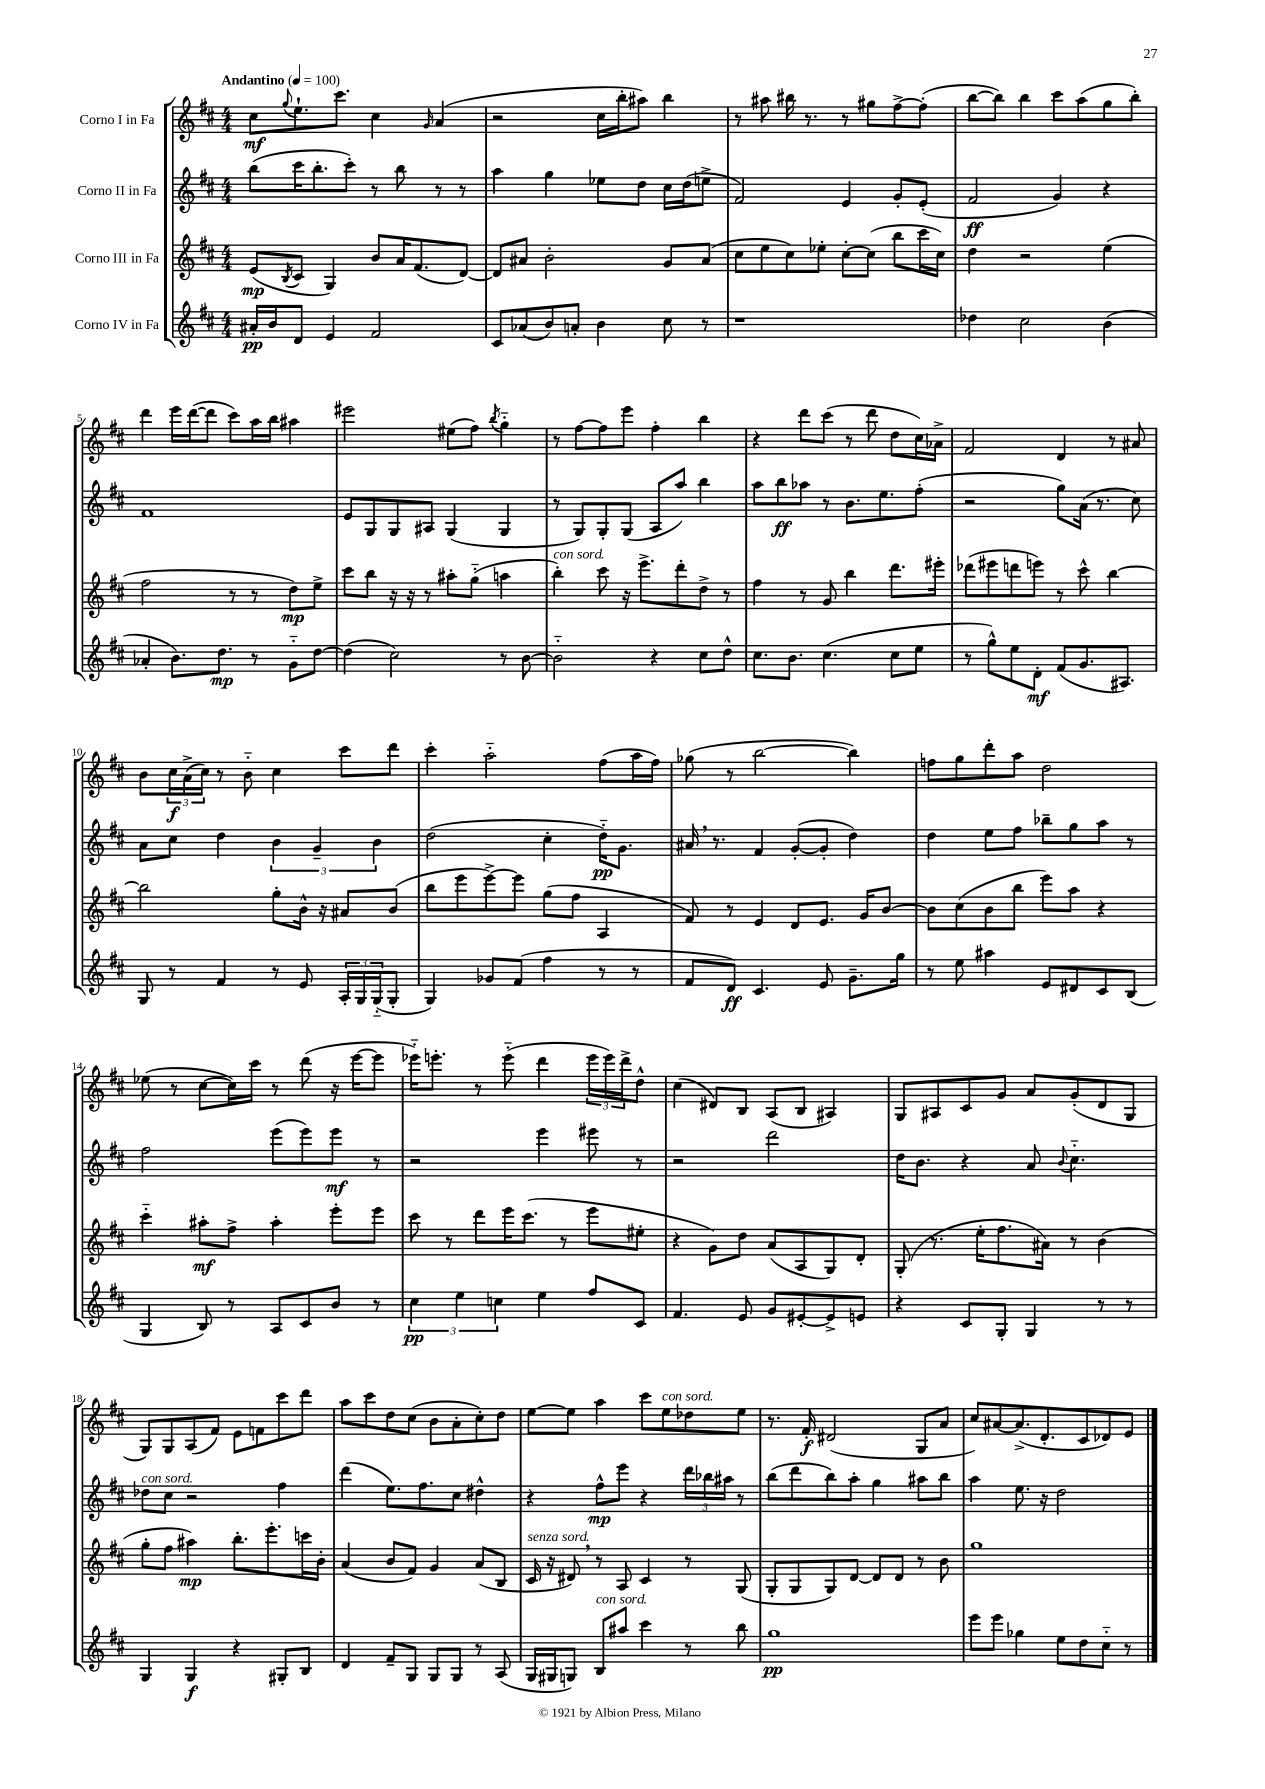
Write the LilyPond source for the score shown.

<<
\new StaffGroup <<
\new Staff = "s0" \with { instrumentName = "Corno I in Fa" } {
    \clef treble \key d \major \numericTimeSignature \time 4/4 \tempo "Andantino" 4 = 100
    cis''8\mf \appoggiatura { g''8 } e''8.-! cis'''8. cis''4 \grace { g'16 } a'4( |
    r2 cis''16 b''16-. ais''8) b''4 |
    r8 ais''8 bis''16 r8. r8 gis''8 fis''8~-> fis''8-.( |
    b''8~ b''8) b''4 cis'''8 a''8( g''8 b''8-.) |
    d'''4 e'''16 d'''16~( d'''8 cis'''8) a''16 b''16 ais''4 |
    eis'''2 eis''8( fis''8) \acciaccatura { b''8 } g''4-_ |
    r8 fis''8~ fis''8 e'''8 fis''4-. b''4 |
    r4 d'''8 cis'''8( r8 d'''8 d''8 cis''16) aes'16-> |
    fis'2 d'4 r8 ais'8 |
    b'8 \tuplet 3/2 { cis''16\f a'16->( cis''16) } r8 b'8-_ cis''4 cis'''8 d'''8 |
    cis'''4-. a''2-_ fis''8( a''16 fis''16) |
    ges''8( r8 b''2~ b''4) |
    f''8 g''8 d'''8-. a''8 d''2 |
    ees''8( r8 cis''8~ cis''16) cis'''16 r8 d'''8( r16 e'''16~ e'''8 |
    ees'''16-_) e'''8.-. r8 e'''8-_( d'''4 \tuplet 3/2 { e'''16 e'''16) d'''16-> } d''8-^ |
    cis''4( dis'8) b8 a8( b8 ais4) |
    g8 ais8 cis'8 g'8 a'8 g'8-.( d'8 g8 |
    g8) g8 a8( fis'8) e'8 f'8 cis'''8 d'''8 |
    a''8 cis'''8 d''8 cis''8( b'8 a'8-. cis''8-.) d''8 |
    e''8~ e''8 a''4 cis'''8 e''8^\markup { \italic "con sord." } des''8 e''8 |
    r8. fis'16-.\f dis'2( g8 a'8 |
    cis''8) ais'8~ ais'8.->( d'8.-. cis'8 des'8) e'8 \bar "|." |
}
\new Staff = "s1" \with { instrumentName = "Corno II in Fa" } {
    \clef treble \key d \major \numericTimeSignature \time 4/4
    b''8( cis'''16 b''8.-. cis'''8-.) r8 b''8 r8 r8 |
    a''4 g''4 ees''8 d''8 cis''16 d''16( e''8-> |
    fis'2) e'4 g'8-. e'8-.( |
    fis'2\ff g'4) r4 |
    fis'1 |
    e'8 g8 g8 ais8 g4( g4 |
    r8 g8) g8-. g8( a8 a''8) b''4 |
    a''8 b''8\ff aes''8 r8 b'8. e''8. fis''8-.( |
    r2 g''8) a'16( r8. cis''8) |
    a'8 cis''8 d''4 \tuplet 3/2 { b'4 g'4-- b'4 } |
    d''2( cis''4-. d''16-_\pp) g'8. |
    ais'16 \breathe r8. fis'4 g'8~-.( g'8-. d''4) |
    d''4 e''8 fis''8 bes''8-- g''8 a''8 r8 |
    fis''2 e'''8( e'''8) e'''8\mf r8 |
    r2 e'''4 eis'''8 r8 |
    r2 d'''2 |
    d''16 b'8. r4 a'8 \appoggiatura { b'8 } cis''4.-_ |
    des''8^\markup { \italic "con sord." } cis''8 r2 fis''4 |
    d'''4( e''8.) fis''8. cis''8 dis''4-^ |
    r4 fis''8-^\mp e'''8 r4 \tuplet 3/2 { d'''16 bes''16 ais''16 } r8 |
    b''8( d'''8 b''8) a''8-. g''4 ais''8 b''8 |
    a''4 e''8. r16 d''2 \bar "|." |
}
\new Staff = "s2" \with { instrumentName = "Corno III in Fa" } {
    \clef treble \key d \major \numericTimeSignature \time 4/4
    e'8\mp( \acciaccatura { b8 } cis'8 g4) b'8 a'16 fis'8.( d'8~) |
    d'8 ais'8 b'2-. g'8 ais'8( |
    cis''8 e''8 cis''8) ees''8-. cis''8~-. cis''8( b''8 cis'''16 cis''16) |
    d''4 r2 e''4( |
    fis''2 r8 r8 d''8\mp) e''8-> |
    cis'''8 b''8 r16 r16 r8 ais''8-. g''8-_( a''4 |
    b''4-.^\markup { \italic "con sord." }) cis'''8 r16 e'''8.-> d'''8-. d''8-> r8 |
    fis''4 r8 g'8 b''4 d'''8. eis'''16-. |
    des'''8( eis'''8 d'''8 e'''8) r8 cis'''8-^ b''4~ |
    b''2 g''8-. b'16-^ r16 ais'8 b'8( |
    b''8 e'''8 e'''8~->) e'''8 g''8( fis''8 a4 |
    fis'8) r8 e'4 d'8 e'8. g'16 b'8~ |
    b'8 cis''8( b'8 b''8 e'''8) a''8 r4 |
    cis'''4-_ ais''8-.\mf fis''8-> ais''4-. e'''8-. e'''8 |
    cis'''8 r8 d'''8 e'''16 cis'''8.( r8 e'''8 eis''8-. |
    r4 g'8) d''8 a'8( a8 g8) d'8-. |
    g8-.( r8. e''16-. fis''8. ais'16) r8 b'4( |
    g''8-. fis''8 ais''4\mp) b''8.-. e'''8.-. c'''16 b'16-. |
    a'4( b'8 fis'8) g'4 a'8( b8 |
    cis'16^\markup { \italic "senza sord." } r16 dis'8) \breathe r8 a8 cis'4 r8 g8( |
    g8-. g8 g8) d'8~ d'8 d'8 r8 b'8 |
    g''1 \bar "|." |
}
\new Staff = "s3" \with { instrumentName = "Corno IV in Fa" } {
    \clef treble \key d \major \numericTimeSignature \time 4/4
    ais'16-.\pp b'16 d'8 e'4 fis'2 |
    cis'8 aes'8( b'8) a'8-. b'4 cis''8 r8 |
    r1 |
    des''4 cis''2 b'4( |
    aes'4-. b'8.) d''8.\mp r8 g'8-_ d''8~ |
    d''4( cis''2) r8 b'8~ |
    b'2-_ r4 cis''8 d''8-^ |
    cis''8. b'8. cis''4.( cis''8 e''8 |
    r8 g''8-^) e''8 d'8-.\mf fis'8( g'8. ais8.) |
    g8 r8 fis'4 r8 e'8 \tuplet 3/2 { a16-. g16 g16-_( } g8-. |
    g4) ges'8 fis'8( fis''4 r8 r8 |
    fis'8 d'8\ff) cis'4. e'8 g'8.-- g''16 |
    r8 e''8 ais''4 e'8 dis'8 cis'8 b8( |
    g4 b8) r8 a8 cis'8 b'8 r8 |
    \tuplet 3/2 { cis''4\pp e''4 c''4 } e''4 fis''8 cis'8 |
    fis'4. e'8 g'8 eis'8~-. eis'8-> e'8 |
    r4 cis'8 g8-. g4 r8 r8 |
    g4 g4\f r4 gis8-. b8 |
    d'4 fis'8-- g8 g8 g8 r8 a8( |
    g16 gis16 g8) b8^\markup { \italic "con sord." } ais''8 cis'''4 r8 b''8 |
    g''1\pp |
    e'''8 e'''8 ges''4 e''8 d''8 cis''8-_ r8 \bar "|." |
}
>>
>>
